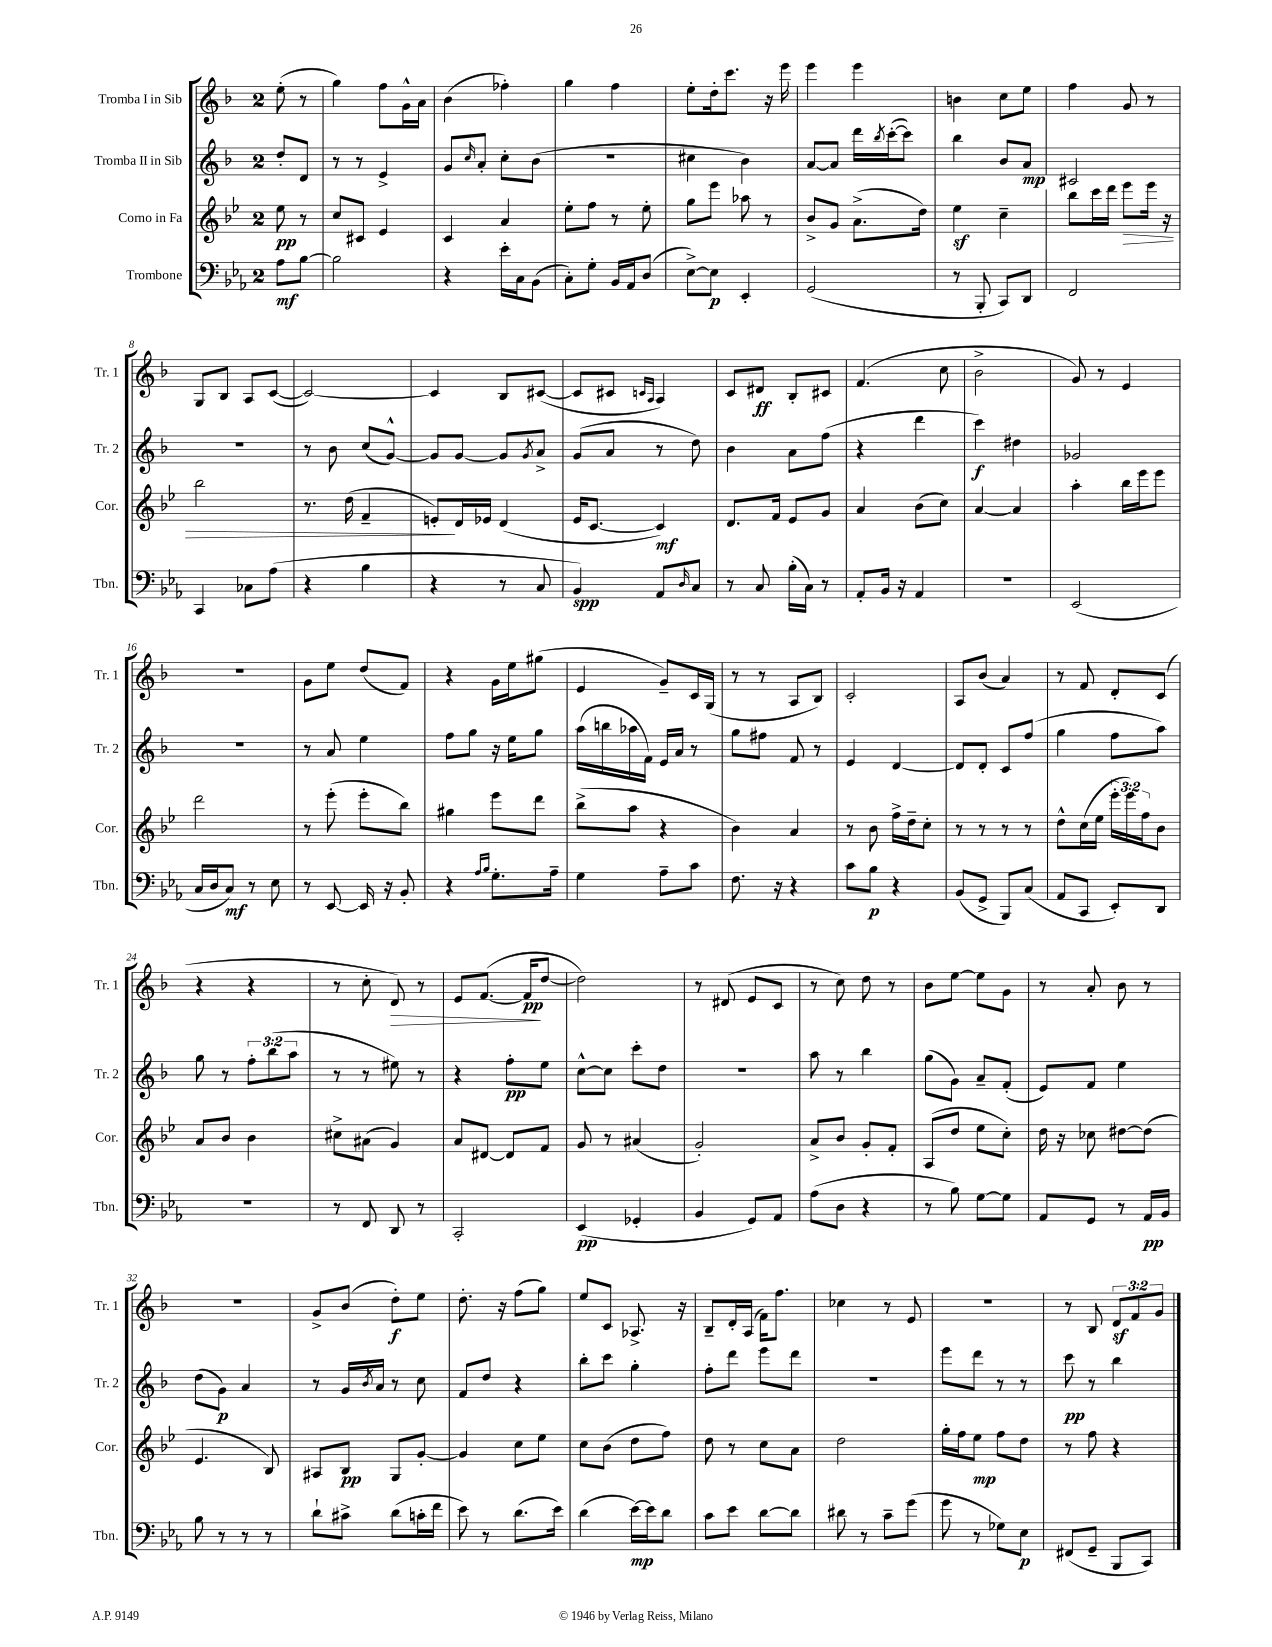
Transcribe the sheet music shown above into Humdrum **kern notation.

**kern	**kern	**kern	**kern
*staff4	*staff3	*staff2	*staff1
*clefF4	*clefG2	*clefG2	*clefG2
*k[b-e-a-]	*k[b-e-]	*k[b-]	*k[b-]
*M2/4	*M2/4	*M2/4	*M2/4
8A-\L	8ee-\	8dd'/L	(8ee'\
[8B-\J	8r	8d/J	8r
=	=	=	=
2B-\]	8cc/L	8r	4gg\)
.	8c#/J	8r	.
.	4e-/	4e^/	8ff\L
.	.	.	16g^^\L
.	.	.	16a\JJ
=	=	=	=
4r	4c/	8g/L	(4b-\
.	.	16qqcc/	.
.	.	8a'/J	.
16e-'\LL	4a/	8cc'\L	4ff-'\)
16C\J	.	.	.
(8BB-\J	.	(8b-\J	.
=	=	=	=
8C'\L)	8ee-'\L	2r	4gg\
8G'\J	8ff\J	.	.
16BB-/LL	8r	.	4ff\
16AA-/J	.	.	.
(8D/J	8ee-'\	.	.
=	=	=	=
[8E-^\L)	8gg\L	4cc#\	8ee'\L
8E-\]J	8eee-\J	.	16dd'\k
.	.	.	8.ccc\J
4EE-'/	8aa-\	4b-\)	.
.	8r	.	16r
.	.	.	16eee\
=	=	=	=
(2GG/	8b-^/L	[8a/L	4eee\
.	8g/J	8a/]J	.
.	(8.a^\L	16ddd\LL	4eee\
.	.	8qbb-/	.
.	.	([16ccc'\J	.
.	.	8ccc\]J)	.
.	16dd\Jk)	.	.
=	=	=	=
8r	4ee-\	4bb-\	4b\
8BBB-'/	.	.	.
8CC/L)	4cc~\	8b-/L	8cc\L
8DD/J	.	8a/J	8ee\J
=	=	=	=
2FF/	8bb-\L	2c#/	4ff\
.	16ccc\L	.	.
.	16ddd\JJ	.	.
.	8eee-\L	.	8g/
.	16eee-\Jk	.	8r
.	16r	.	.
=	=	=	=
4CC/	2bb-\	2r	8G/L
.	.	.	8B-/J
8C-\L	.	.	8A/L
(8A-\J	.	.	([8c/J
=	=	=	=
4r	8.r	8r	2c/_)
.	.	8b-\	.
.	(16dd\	.	.
4B-\	4f~/	(8cc/L	.
.	.	[8g^^/J)	.
=	=	=	=
4r	8e'/L)	8g/]L	4c/]
.	16d/L	[8g/J	.
.	16e-/JJ	.	.
8r	(4d/	8g/]L	8B-/L
.	.	8qg/	.
8C/	.	8a^/J	([8c#/J
=	=	=	=
4BB-/)	16e-/LK	(8g/L	8c#/]L
.	[8.c/J	.	.
.	.	8a/J	8c#/J
.	.	.	16qqc/LL
.	.	.	16qqA/JJ
8AA-/L	4c/])	8r	4A/)
16qqD/	.	.	.
8C/J	.	8dd\)	.
=	=	=	=
8r	8.d/L	4b-\	8c/L
8C/	.	.	8d#/J
.	16f/Jk	.	.
(16B-'\LL	8e-/L	8a\L	8B-'/L
16C\JJ)	.	.	.
8r	8g/J	(8ff\J	8c#/J
=	=	=	=
8AA-'/L	4a/	4r	(4.f/
16BB-/Jk	.	.	.
16r	.	.	.
4AA-/	(8b-\L	4ddd\	.
.	8cc\J)	.	8cc\
=	=	=	=
2r	[4a/	4ccc\)	2b-^\
.	4a/]	4dd#\	.
=	=	=	=
(2EE-/	4aa'\	2g-/	8g/)
.	.	.	8r
.	16bb-\LL	.	4e/
.	16eee-\J	.	.
.	8eee-\J	.	.
=	=	=	=
16C/LL	2ddd\	2r	2r
16D/J	.	.	.
8C/J)	.	.	.
8r	.	.	.
8E-\	.	.	.
=	=	=	=
8r	8r	8r	8g\L
[8EE-/	(8eee-'\	8a/	8ee\J
16EE-/]	8eee-'\L	4ee\	(8dd/L
16r	.	.	.
8BB-'/	8bb-\J)	.	8f/J)
=	=	=	=
4r	4gg#\	8ff\L	4r
.	.	8gg\J	.
16qqA-/LL	.	.	.
16qqB-/JJ	.	.	.
8.G'\L	8eee-\L	16r	16g\LL
.	.	16ee\LK	16ee\J
.	8ddd\J	8gg\J	(8gg#\J
16A-~\Jk	.	.	.
=	=	=	=
4G\	(8bb-^\L	(16aa\LL	4e/
.	.	16bb\	.
.	8aa\J	16aa-\	.
.	.	16f\JJ)	.
8A-~\L	4r	16e/LL	8g~/L)
.	.	16a/JJ	.
8c\J	.	8r	16c/L
.	.	.	(16G/JJ
=	=	=	=
8.F\	4b-\)	8gg\L	8r
.	.	8ff#\J	8r
16r	.	.	.
4r	4a/	8f/	8A/L
.	.	8r	8B-/J)
=	=	=	=
8c\L	8r	4e/	2c'/
8B-\J	8b-\	.	.
4r	16ff^\LL	[4d/	.
.	16dd~\J	.	.
.	8cc'\J	.	.
=	=	=	=
(8BB-/L	8r	8d/]L	8A/L
8GG^/J	8r	8d'/J	(8b-/J
8BBB-/L)	8r	8c/L	4a/)
(8C/J	8r	(8ff/J	.
=	=	=	=
8AA-/L	8dd^^\L	4gg\	8r
8CC/J	(16cc\L	.	8f/
.	16ee-\JJ	.	.
8EE-'/L)	24eee-'\LL	8ff\L	8d'/L
.	24eee-\)	.	.
.	24ff\J	.	.
8DD/J	8b-\J	8aa\J)	(8c/J
=	=	=	=
2r	8a/L	8gg\	4r
.	8b-/J	8r	.
.	4b-\	12ff'\L	4r
.	.	(12bb-\	.
.	.	12aa\J	.
=	=	=	=
8r	8cc#^\L	8r	8r
8FF/	(8a#\J	8r	8cc'\
8DD/	4g/)	8ee#\)	8d/)
8r	.	8r	8r
=	=	=	=
2CC'/	8a/L	4r	8e/L
.	[8d#/J	.	([8.f/J
.	8d#/]L	8ff'\L	.
.	.	.	16f/]LK
.	8f/J	8ee\J	[8dd/J
=	=	=	=
(4EE-/	8g/	[8cc^^\L	2dd\])
.	8r	8cc\]J	.
4GG-'/	(4a#/	8ccc'\L	.
.	.	8dd\J	.
=	=	=	=
4BB-/	2g'/)	2r	8r
.	.	.	(8d#/
8GG/L)	.	.	8e/L
8AA-/J	.	.	8c/J
=	=	=	=
(8A-\L	8a^/L	8aa\	8r
8D\J	8b-/J	8r	8cc\)
4r	8g'/L	4bb-\	8dd\
.	8f'/J	.	8r
=	=	=	=
8r	(8A/L	(8gg\L	8b-\L
8B-\)	8dd/J	8g\J)	[8ee\J
[8G\L	8ee-\L	8a~/L	8ee\]L
8G\]J	8cc'\J)	(8f'/J	8g\J
=	=	=	=
8AA-/L	16dd\	8e/L)	8r
.	16r	.	.
8GG/J	8cc-\	8f/J	8a'/
8r	[8dd#\L	4ee\	8b-\
16AA-/LL	(8dd#\]J	.	8r
16BB-/JJ	.	.	.
=	=	=	=
8B-\	4.e-/	(8dd\L	2r
8r	.	8g\J)	.
8r	.	4a/	.
8r	8B-/)	.	.
=	=	=	=
8d`\L	8A#/L	8r	8g^/L
8c#^\J	8B-/J	16g/LL	(8b-/J
.	.	8qb-/	.
.	.	16a/JJ	.
(8d\L	8G/L	8r	8dd'\L)
16c'\L	[8g'/J	8cc\	8ee\J
16f\JJ	.	.	.
=	=	=	=
8e-\)	4g/]	8f/L	8.dd'\
8r	.	8dd/J	.
.	.	.	16r
(8.d\L	8cc\L	4r	(8ff\L
.	8ee-\J	.	8gg\J)
16e-\Jk)	.	.	.
=	=	=	=
(4d\	8cc\L	8bb-'\L	8ee/L
.	(8b-\J	8ccc\J	8c/J
[16e-\LL)	8dd\L	4gg'\	8.A-^/
16e-\]J	.	.	.
8d\J	8ff\J)	.	.
.	.	.	16r
=	=	=	=
8c\L	8dd\	8ff'\L	8B-~/L
8e-\J	8r	8ddd\J	16d'/L
.	.	.	(16A/JJ
[8d\L	8cc\L	8eee\L	16f\LK)
.	.	.	8.ff\J
8d\]J	8a\J	8ddd\J	.
=	=	=	=
8d#\	2dd\	2r	4cc-\
8r	.	.	.
8c~\L	.	.	8r
(8g\J	.	.	8e/
=	=	=	=
8g\	16gg'\LL	8eee\L	2r
.	16ff\J	.	.
8r	8ee-\J	8ddd\J	.
8G-\L)	8ff\L	8r	.
8E-\J	8dd\J	8r	.
=	=	=	=
(8FF#/L	8r	8ccc\	8r
8GG~/J	8ff\	8r	8B-/
8BBB-/L	4r	4bb-\	12d/L
.	.	.	12f/
8CC/J)	.	.	.
.	.	.	12g/J
==	==	==	==
*-	*-	*-	*-
